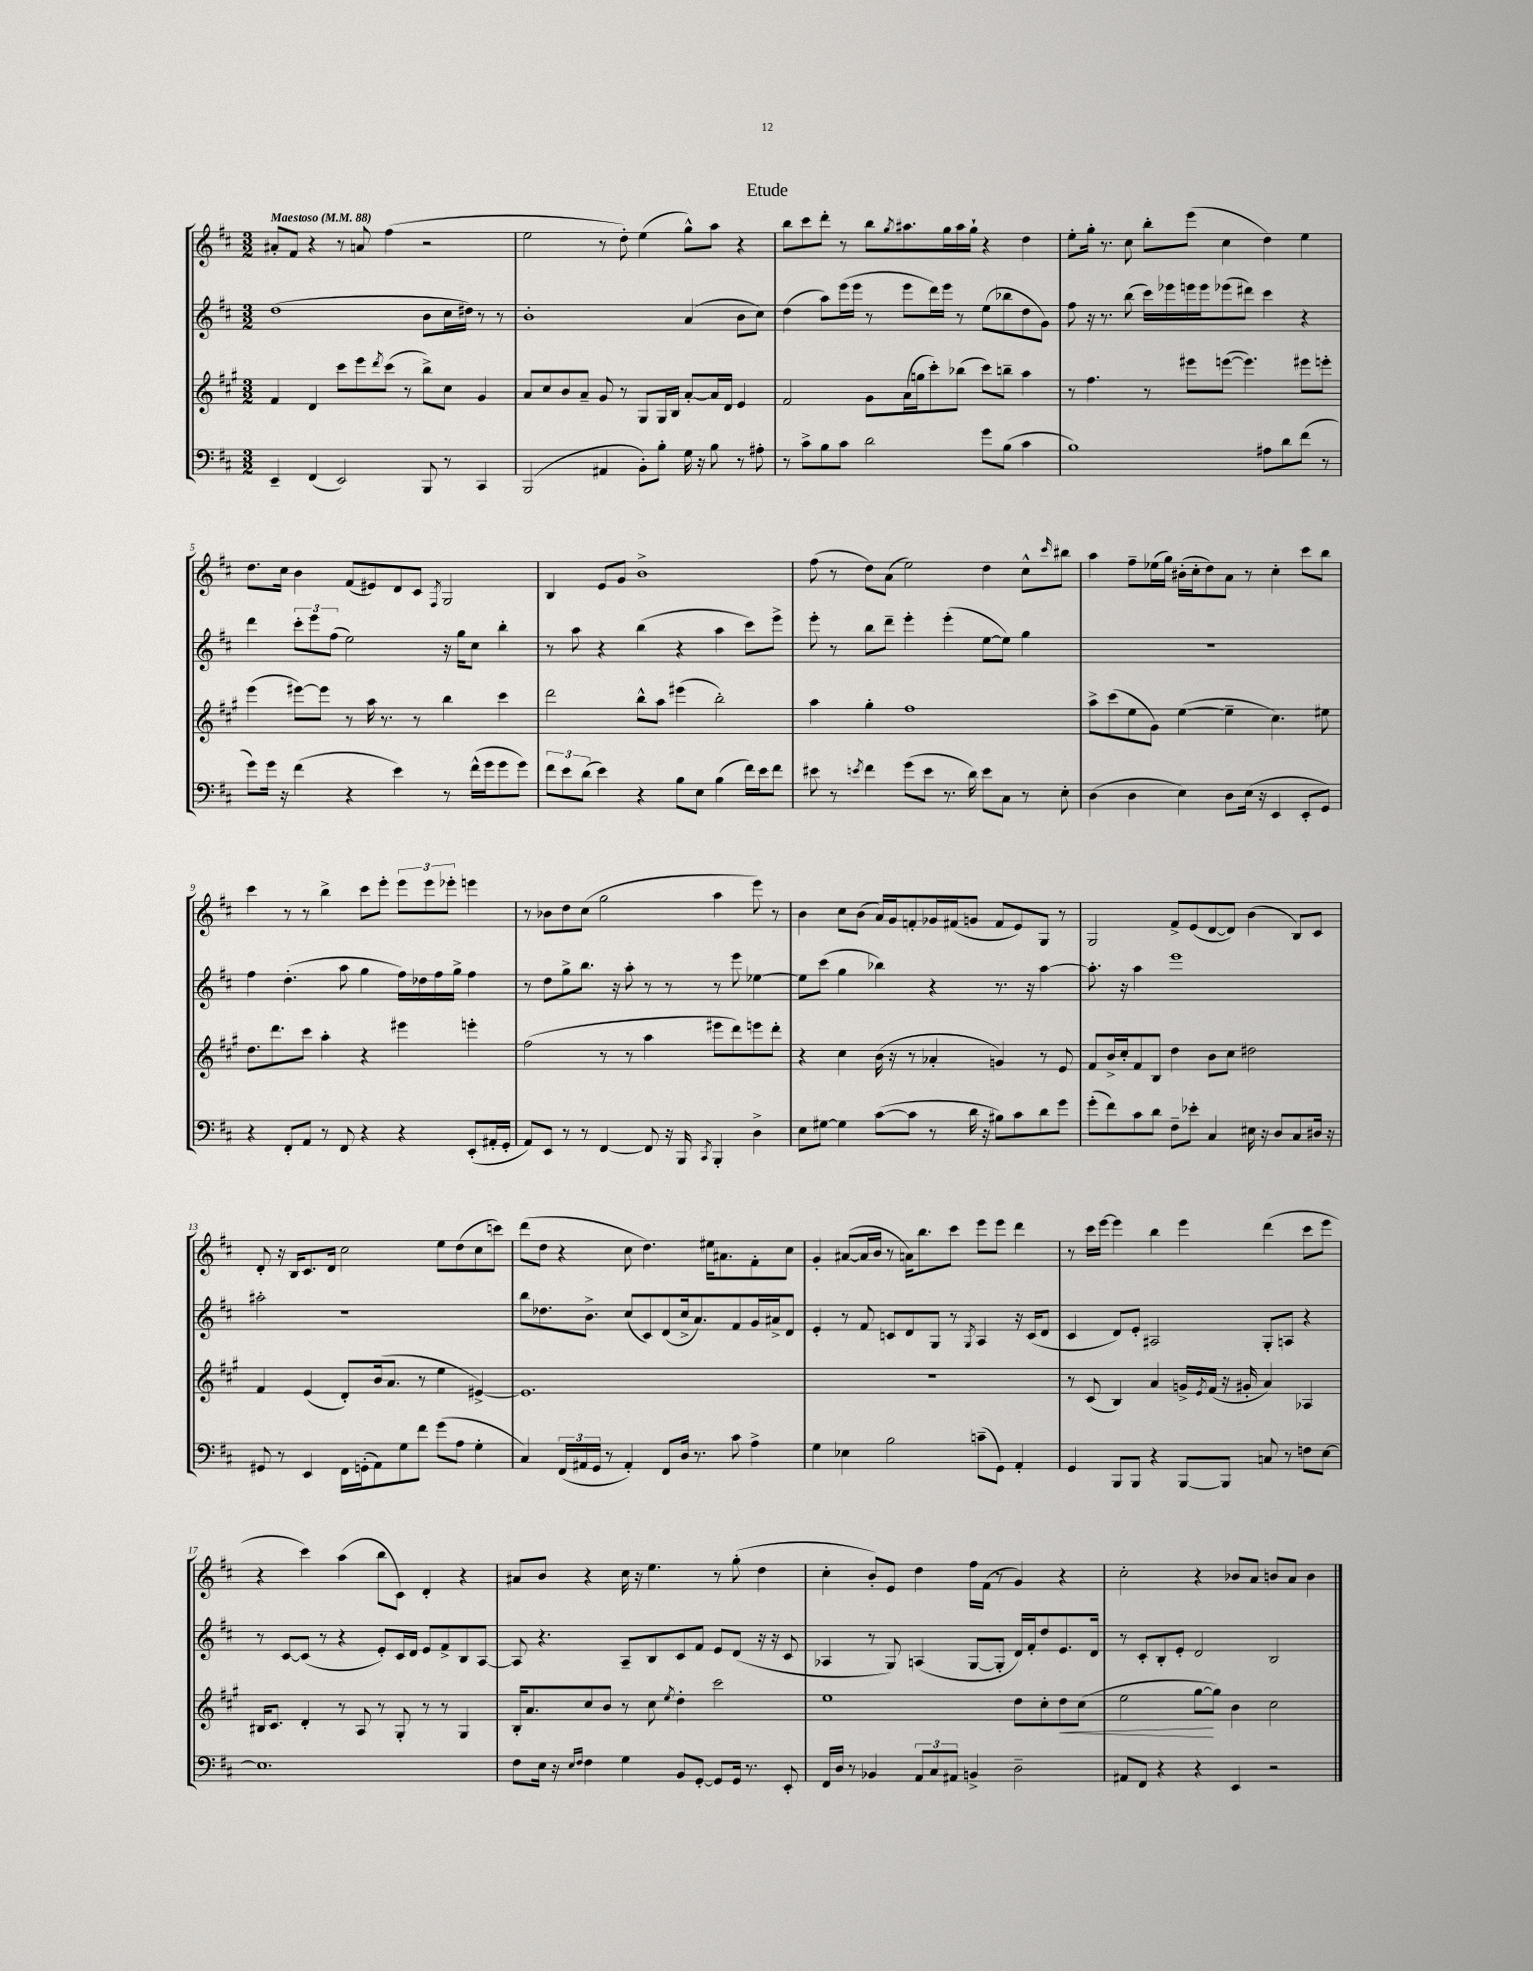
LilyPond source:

\header { title = "Etude" }
<<
\new StaffGroup <<
\new Staff = "s0" {
    \clef treble \key d \major \numericTimeSignature \time 3/2 \tempo "Maestoso" 4 = 88
    ais'8-. fis'8 r4 r8 a'8 fis''4( r2 |
    e''2 r8 d''8-.) e''4( g''8-^) a''8 r4 |
    b''8 cis'''8 d'''8-. r8 b''8 \acciaccatura { g''8 } ais''8. g''16 ais''16 g''16-! r4 d''4 |
    e''8-. g''16-. r8. cis''8 b''8-. e'''8( cis''4 d''4) e''4 |
    d''8. cis''16 b'4 fis'8( eis'8) d'8 cis'8 \acciaccatura { fis8 } g2 |
    b4 e'8 g'8 b'1-> |
    fis''8( r8 d''8) a'8( e''2) d''4 cis''8-^ \grace { cis'''16 } bis''8 |
    a''4 fis''8-- ees''16( g''16) bis'16-.( cis''16-. d''8) a'8 r8 cis''4-. cis'''8 b''8 |
    cis'''4 r8 r8 b''4-> cis'''8 e'''8-. \tuplet 3/2 { e'''8 e'''8 ees'''8-. } e'''4 |
    r8 bes'8 d''8 cis''8( g''2 a''4 e'''8) r8 |
    b'4 cis''8 b'8( a'16) g'16 f'8-. ges'16 fis'16( g'8 fis'8 e'8) g8 r8 |
    g2 fis'8-> e'8( d'8~ d'8) b'4( b8) cis'8 |
    d'8-. r16 b16 cis'8. d'16 cis''2 e''8 d''8( cis''8 c'''8) |
    d'''8( d''8 r4 cis''8 d''4.) eis''16 ais'8. fis'8-. cis''8 |
    g'4-. ais'8~( ais'16 b'16 r8 a'16) b''8. cis'''8 e'''8 e'''8 d'''4 |
    r8 cis'''16 e'''16~ e'''4 b''4 e'''4 d'''4( cis'''8 e'''8 |
    r4 cis'''4) a''4( b''8 cis'8) d'4-. r4 |
    ais'8 b'8 r4 cis''16 r16 e''4. r8 g''8-.( d''4 |
    cis''4-. b'8-.) e'8 d''4 fis''16 fis'16( r8 g'4) r4 |
    cis''2-. r4 bes'8 a'8 b'8 a'8 b'4 \bar "|." |
}
\new Staff = "s1" {
    \clef treble \key d \major \numericTimeSignature \time 3/2
    d''1( b'8 cis''16 dis''16) r8 r8 |
    b'1-. a'4( b'8 cis''8) |
    d''4( a''8) e'''16( e'''16 r8 e'''8 d'''16) e'''16 r8 e''8( bes''8 d''8 g'8) |
    fis''8 r16 r8. b''8( cis'''16) ees'''16 e'''16 e'''16 ees'''8( dis'''8) cis'''4 r4 |
    d'''4 \tuplet 3/2 { cis'''8-. e'''8 fis''8( } e''2) r16 g''16 cis''8 b''4-. |
    r8 a''8 r4 b''4( r4 a''4 cis'''8) e'''8-> |
    e'''8-. r8 b''8 d'''8-- e'''4-. e'''4-.( e''8~ e''8) g''4 |
    R1. |
    fis''4 d''4.-.( a''8 g''4 fis''16) des''16 fis''16 g''16-> fis''4 |
    r8 d''8 g''8-> b''8. r16 a''8-. r8 r8 r8 e'''8 ees''4~ |
    ees''8 cis'''8( g''4 bes''4) r4 r8. r16 a''4~ |
    a''8.-. r16 a''4 e'''1 |
    ais''2-. r1 |
    b''8 des''8. b'8.-> cis''8( cis'8) d'8( cis''16-> a'8.) fis'8 g'16 ais'16-> d'8 |
    e'4-. r8 fis'8 c'8 d'8 g8 r8 \acciaccatura { g8 } a4 r16 c'16( d'8 |
    cis'4 d'8) e'8-. ais2 g8-. a8 r4 |
    r8 cis'8~ cis'8( r8 r4 e'8-.) cis'16 d'16 e'8 fis'8-> b8 a8~ |
    a8 r4. a8-- b8 cis'8 fis'8 e'8 d'8( r16 r16 cis'8 |
    aes4 r8 g8) a4( g8~ g8-. d'16) fis'16-. d''8 e'8. d'16 |
    r8 cis'8-. b8-. e'8-. d'2 b2 \bar "|." |
}
\new Staff = "s2" {
    \clef treble \key a \major \numericTimeSignature \time 3/2
    fis'4 d'4 cis'''8 e'''8 \acciaccatura { d'''8 } cis'''8( r8 b''8->) cis''8 gis'4 |
    a'8 cis''8 b'8 a'8-- gis'8 r8 gis8 gis16 b16 a'8~-. a'16 d'16 e'4 |
    fis'2 gis'8 a'16( g''16 cis'''8-.) bes''8( cis'''8) b''8-- a''4 |
    r8 fis''4. r8 eis'''8 e'''8~( e'''4.) eis'''8 e'''8-. |
    e'''4( eis'''8~) eis'''8 r8 a''16 r8. r8 b''4 cis'''4 |
    d'''2 b''8-^ a''8 eis'''4( b''2-.) |
    a''4 gis''4-. fis''1 |
    a''8-> cis'''8( e''8 gis'8) e''4~( e''4-- cis''4.) eis''8 |
    d''8. d'''8. cis'''8 a''4-. r4 eis'''4 e'''4-. |
    fis''2( r8 r8 a''4 eis'''8 d'''8) e'''8 d'''8-. |
    r4 cis''4 b'16( r16 r8 aes'4-. g'4) r8 e'8 |
    fis'8 b'16-> cis''16-. fis'8 b8 d''4 b'8 cis''8 dis''2 |
    fis'4 e'4( d'8-.) b'16( a'8. r8 e''4 eis'4~->) |
    eis'1. |
    R1. |
    r8 cis'8( b4) a'4 g'16-> \acciaccatura { e'8 } fis'16( r16 gis'16-. a'4) aes4 |
    bis16 cis'8. d'4-. r8 a8 r8 gis8-. r8 r8 gis4 |
    b16-. a'8. cis''8 b'8 r8 cis''8 \acciaccatura { e''8 } d''4-. cis'''2 |
    e''1 d''8 cis''8-. d''8\< cis''8( |
    e''2 gis''8~\! gis''8) b'4 cis''2 \bar "|." |
}
\new Staff = "s3" {
    \clef bass \key d \major \numericTimeSignature \time 3/2
    e,4-- fis,4( e,2) b,,8 r8 cis,4 |
    b,,2( ais,4 b,8-.) b8-. g16 r16 b8 r8 ais8-. |
    r8 cis'8-> b8 cis'8 d'2 g'8 b8( cis'4 |
    b1) ais8 d'8 fis'8( r8 |
    g'8) g'16 r16 fis'4( r4 e'4) r8 fis'16-^( g'16 g'8 g'8) |
    \tuplet 3/2 { fis'8 e'8 d'8( } e'4) r4 b8 e8 b4( fis'16) e'16 fis'8 |
    eis'8 r8 \acciaccatura { e'8 } fis'4 g'8( e'8 r8. d'16) e'8 cis8 r8 e8-. |
    d4( d4 e4) d8 e16( r16 e,4 e,8-. g,8) |
    r4 fis,8-. a,8 r8 fis,8 r4 r4 e,8-.( ais,16-. g,16-. |
    a,8) e,8 r8 r8 fis,4~ fis,8 r16 b,,16 \acciaccatura { cis,8 } b,,4-. d4-> |
    e8 gis8~ gis4 cis'8~( cis'8 r8 d'16 r16 bis8) cis'8 d'8 g'8 |
    g'8-.( fis'8) cis'8 d'8 fis8-- ees'8-. cis4 eis16 r16 d8 cis8 dis16 r16 |
    gis,8 r8 e,4 fis,16 g,16-.( a,8) g8 fis'8 g'8( a8 g4-. |
    cis4) \tuplet 3/2 { fis,16( ais,16 g,16 } r8 ais,4-.) fis,8 d16 r8. cis'8 a4-> |
    g4 ees4 b2 c'8--( g,8) a,4-. |
    g,4 b,,8 b,,8 r4 b,,8~ b,,8 c8 r8 f8 e8~ |
    e1. |
    fis8 e16 r16 \grace { e16 fis16 } fis4 g4 b,8 g,8~-. g,8 g,16 r8. e,8-. |
    fis,16 d16 r8 bes,4 \tuplet 3/2 { a,8 cis8 ais,8 } b,4-> d2-- |
    ais,8 fis,8 r4 r4 e,4 r2 \bar "|." |
}
>>
>>
